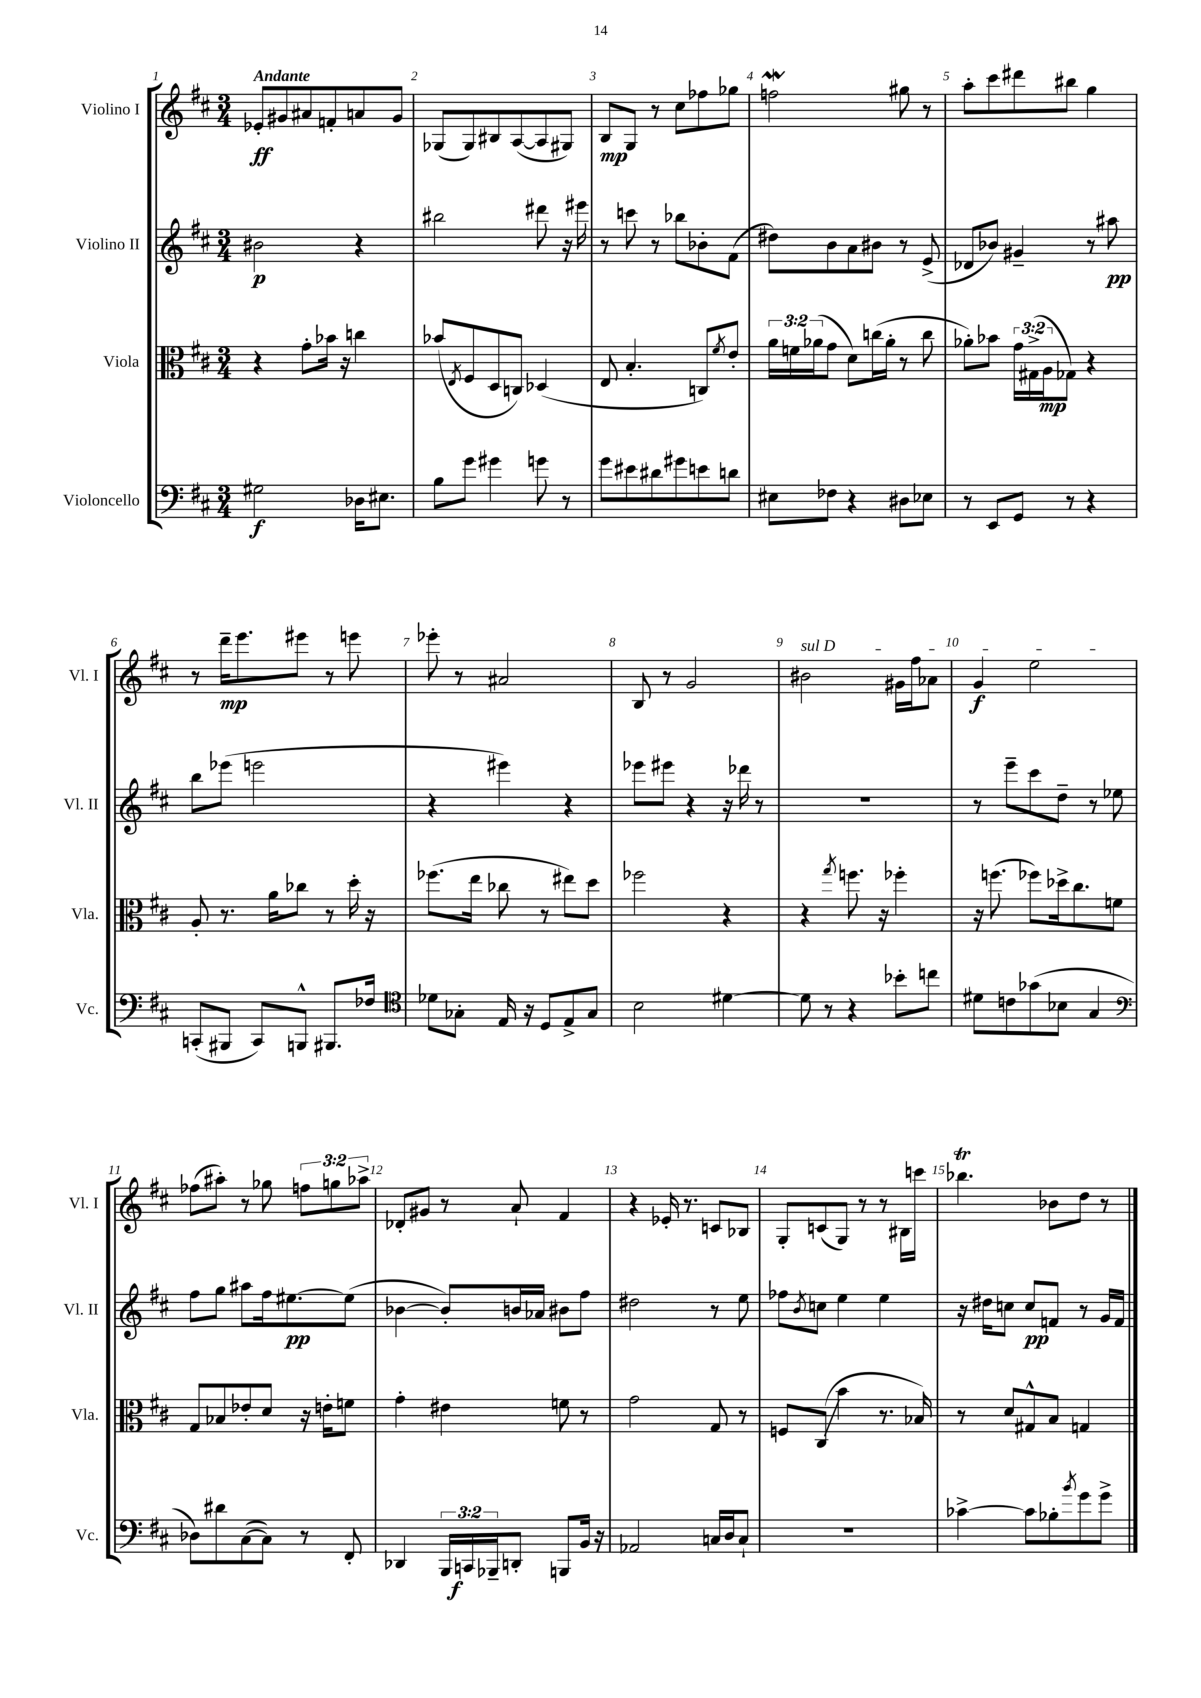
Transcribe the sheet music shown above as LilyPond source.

<<
\new StaffGroup <<
\new Staff = "s0" \with { instrumentName = "Violino I" shortInstrumentName = "Vl. I" } {
    \clef treble \key d \major \numericTimeSignature \time 3/4 \override Staff.TupletNumber.text = #tuplet-number::calc-fraction-text \tempo "Andante"
    ees'8-.\ff gis'8 ais'8 f'8-. a'8 gis'8 |
    ges8( ges8) bis8 a8~( a8 gis8) |
    b8\mp g8 r8 cis''8 fes''8 ges''8 |
    f''2\mordent gis''8 r8 |
    a''8-. cis'''8 dis'''8 bis''8 g''4 |
    r8 d'''16--\mp e'''8. eis'''8 r8 e'''8 |
    ees'''8-. r8 ais'2 |
    b8 r8 g'2 |
    \once \override TextSpanner.bound-details.left.text = \markup { \italic "sul D" } bis'2\startTextSpan gis'16 fis''16 aes'8 |
    g'4\f e''2\stopTextSpan |
    fes''8( ais''8-.) r8 ges''8 \tuplet 3/2 { f''8 g''8 aes''8-> } |
    des'8-. gis'8 r8 a'8-! fis'4 |
    r4 ees'16-. r8. c'8 bes8 |
    g8-. c'8( g8) r8 r8 bis16 c'''16 |
    bes''4.\trill bes'8 d''8 r8 \bar "|." |
}
\new Staff = "s1" \with { instrumentName = "Violino II" shortInstrumentName = "Vl. II" } {
    \clef treble \key d \major \numericTimeSignature \time 3/4
    bis'2\p r4 |
    bis''2 dis'''8 r16 eis'''16 |
    r8 c'''8 r8 bes''8 bes'8-. fis'8( |
    dis''8) b'8 a'8 bis'8 r8 e'8->( |
    des'8 bes'8) gis'4-- r8 ais''8\pp |
    b''8 ees'''8( e'''2 |
    r4 eis'''4) r4 |
    ees'''8 eis'''8 r4 r16 des'''16 r8 |
    R2. |
    r8 e'''8-- cis'''8 d''8-- r8 ees''8 |
    fis''8 g''8 ais''8 fis''16 eis''8.~\pp eis''8( |
    bes'4~ bes'8-.) b'16 aes'16 bis'8 fis''8 |
    dis''2 r8 e''8 |
    fes''8 \acciaccatura { b'8 } c''8 e''4 e''4 |
    r16 dis''16 c''8 c''8\pp f'8 r8 g'16 f'16 \bar "|." |
}
\new Staff = "s2" \with { instrumentName = "Viola" shortInstrumentName = "Vla." } {
    \clef alto \key d \major \numericTimeSignature \time 3/4 \override Staff.TupletNumber.text = #tuplet-number::calc-fraction-text
    r4 g'8-. bes'16 r16 c''4 |
    bes'8( \acciaccatura { e8 } fis8 d8 c8) des4( |
    e8 b4.-. c8) \acciaccatura { fis'8 } e'8-. |
    \tuplet 3/2 { a'16 f'16 aes'16( } g'8 d'8) c''16( aes'16-. r8 c''8 |
    aes'8-.) bes'8 \tuplet 3/2 { g'16 gis16->( a16\mp } ges8) r4 |
    a8-. r8. a'16 ces''8 r8 d''16-. r16 |
    fes''8.( e''16 ces''8 r8 eis''8) d''8 |
    fes''2 r4 |
    r4 \acciaccatura { g''8 } f''8. r16 fes''4-. |
    r16 f''8.( fes''8) des''16-> cis''8. f'8 |
    g8 bes8 ees'8-. d'8 r16 e'16-. f'8 |
    g'4-. eis'4 f'8 r8 |
    g'2 g8 r8 |
    f8 cis8\glissando( b'4 r8. bes16) |
    r8 d'8 gis8-^ b8 g4 \bar "|." |
}
\new Staff = "s3" \with { instrumentName = "Violoncello" shortInstrumentName = "Vc." } {
    \clef bass \key d \major \numericTimeSignature \time 3/4 \override Staff.TupletNumber.text = #tuplet-number::calc-fraction-text
    gis2\f des16 eis8. |
    b8 g'8 gis'4 g'8 r8 |
    g'8 eis'8 dis'8 gis'8 e'8 d'8 |
    eis8 fes8 r4 dis8 ees8 |
    r8 e,8 g,8 r8 r4 |
    c,8-.( bis,,8 c,8) b,,8-^ bis,,8. fes16 |
    \clef tenor des'8 ges8-. e16 r16 d8 e8-> ges8 |
    b2 dis'4~ |
    dis'8 r8 r4 bes'8-. c''8 |
    dis'8 c'8 ges'8( bes8 g4 |
    \clef bass des8) dis'8 cis8~( cis8) r8 fis,8-. |
    des,4 \tuplet 3/2 { b,,16 c,16\f bes,,16-- } d,8-. b,,8 b,16 r16 |
    aes,2 c16 d16 c8-! |
    R2. |
    ces'4~-> ces'8 bes8-. \acciaccatura { b'8 } g'8 g'8-> \bar "|." |
}
>>
>>
\layout { \context { \Score \override BarNumber.break-visibility = ##(#f #t #t) barNumberVisibility = #all-bar-numbers-visible } }
